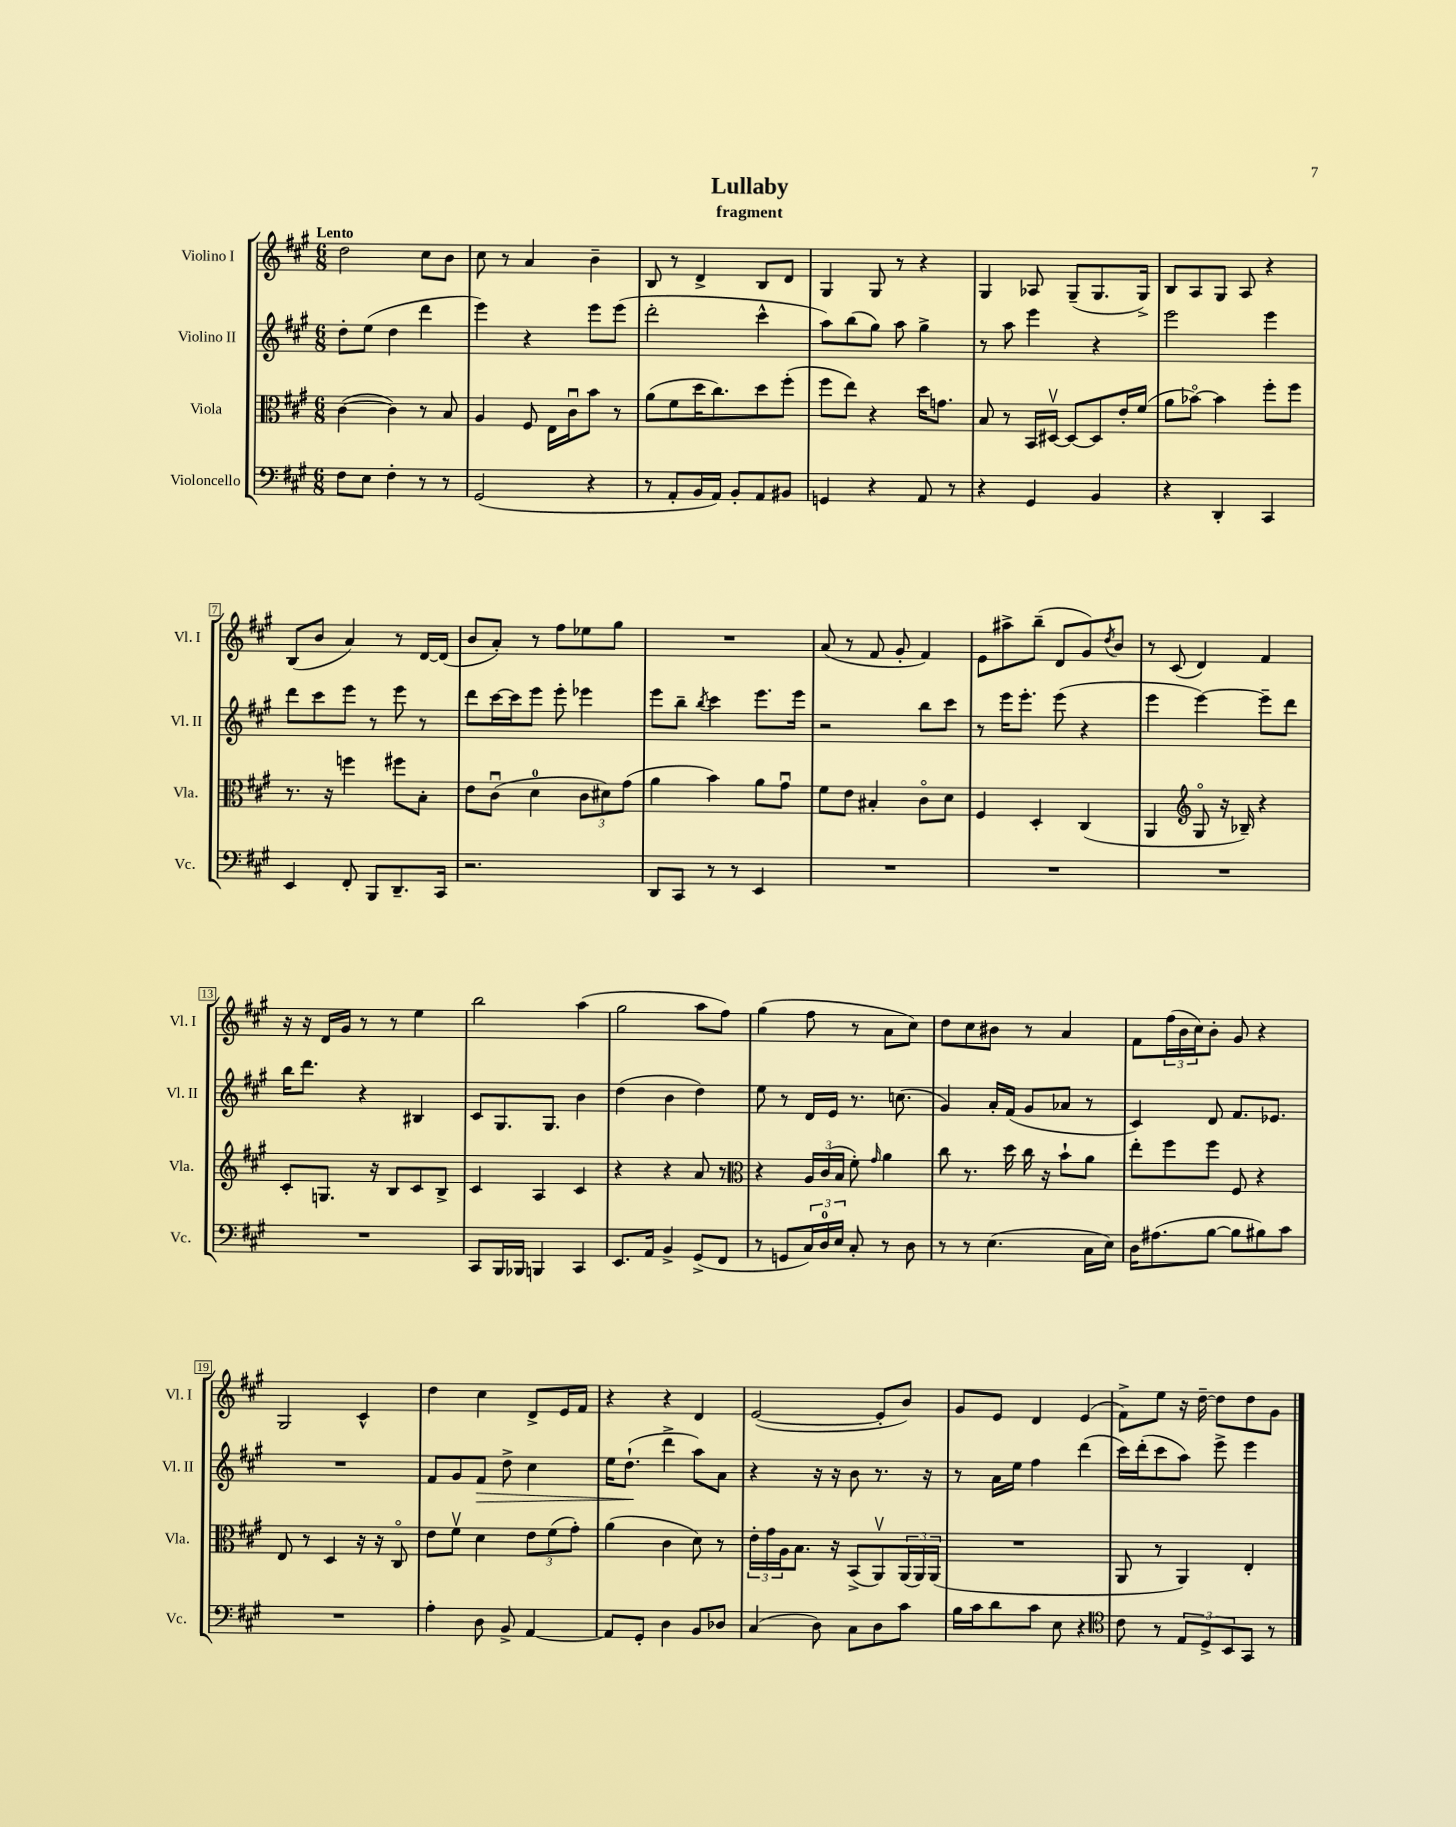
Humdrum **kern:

**kern	**kern	**kern	**dynam	**kern
*part4	*part3	*part2	*part2	*part1
*staff4	*staff3	*staff2	*staff2	*staff1
*I"Violoncello	*I"Viola	*I"Violino II	*	*I"Violino I
*I'Vc.	*I'Vla.	*I'Vl. II	*	*I'Vl. I
*clefF4	*clefC3	*clefG2	*	*clefG2
*k[f#c#g#]	*k[f#c#g#]	*k[f#c#g#]	*	*k[f#c#g#]
*M6/8	*M6/8	*M6/8	*	*M6/8
=1	=1	=1	=1	=1
!	!	!	!	!LO:TX:a:B:t=Lento
8F#\L	([4c#\	8dd'\L	.	2dd\
8E\J	.	(8ee\J	.	.
4F#'\	4c#\])	4dd\	.	.
8r	8r	4ddd\	.	8cc#\L
8r	8B/	.	.	8b\J
=2	=2	=2	=2	=2
(2GG#/	4A/	4eee\)	.	8cc#\
.	.	.	.	8r
.	8F#/	4r	.	4a/
.	16E\LL	.	.	.
.	16c#u\J	.	.	.
4r	8b\J	8eee\L	.	4b~\
.	8r	(8eee\J	.	.
=3	=3	=3	=3	=3
8r	(8a\L	2ddd'\	.	8B/
8AA'/L	8f#\	.	.	8r
16BB/L	16dd\K	.	.	4d^/
16AA/JJ)	8.cc#\)	.	.	.
8BB'/L	.	.	.	.
8AA/	8dd\	4ccc#^^\	.	8B/L
8BB#X/J	(8ff#'\J	.	.	8d/J
=4	=4	=4	=4	=4
4GGn/	8ff#\L	8aa\L)	.	4G#/
.	8ee\J)	(8bb\	.	.
4r	4r	8gg#\J)	.	8G#/
.	.	8aa\	.	8r
8AA/	16dd\KL	4gg#^\	.	4r
.	8.gn\J	.	.	.
8r	.	.	.	.
=5	=5	=5	=5	=5
4r	8B/	8r	.	4G#/
.	8r	8aa\	.	.
4GG#/	16BB/LL	4eee\	.	8A-X/
.	[16D#Xv/JJ	.	.	.
.	8D#/L_	.	.	(8G#~/L
4BB/	8D#/]	4r	.	8.G#/
.	16e'/L	.	.	.
.	(16f#/JJ	.	.	16G#^/Jk)
=6	=6	=6	=6	=6
4r	8a\L	2eee\	.	8B/L
.	[8b-X\J)	.	.	8A/
4DD'/	4b-\]	.	.	8G#/J
.	.	.	.	8A/
4CC#/	8ff#'\L	4eee\	.	4r
.	8ff#\J	.	.	.
!!LO:LB:g=z
=7	=7	=7	=7	=7
4EE/	8.r	8ddd\L	.	(8B/L
.	.	8ccc#\	.	8b/J
.	16r	.	.	.
8FF#'/	4ffn\	8eee\J	.	4a/)
8BBB/L	.	8r	.	.
8.DD~/	8ff#X\L	8eee\	.	8r
.	8B'\J	8r	.	[16d/LL
16CC#/Jk	.	.	.	(16d/JJ]
=8	=8	=8	=8	=8
2.r	8e\L	8ddd\L	.	8b/L
.	(8c#u\J	[16ccc#\L	.	8a'/J)
.	.	16ccc#\J]	.	.
.	4d\	8eee\J	.	8r
.	.	8eee'\	.	8ff#\L
.	12c#\L	4eee-X\	.	8ee-X\
.	12d#X\)	.	.	.
.	.	.	.	8gg#\J
.	(12g#\J	.	.	.
=9	=9	=9	=9	=9
8DD/L	4a\	8eee\L	.	2.r
8CC#/J	.	8bb~\J	.	.
.	.	8qbb/	.	.
8r	4b\)	4ccc#\	.	.
8r	.	.	.	.
4EE/	8a\L	8.eee\L	.	.
.	8g#u\J	.	.	.
.	.	16eee\Jk	.	.
=10	=10	=10	=10	=10
2.r	8f#\L	2r	.	(8a/
.	8e\J	.	.	8r
.	4B#X'/	.	.	8f#/
.	.	.	.	8g#'/
.	8c#\L	8bb\L	.	4f#/)
.	8d\J	8ccc#\J	.	.
=11	=11	=11	=11	=11
2.r	4F#/	8r	.	8e\L
.	.	16eee\KL	.	8aa#X^\
.	.	8.eee'\J	.	.
.	4D'/	.	.	(8bb~\J
.	.	(8eee\	.	8d/L
.	(4C#/	4r	.	8g#/)
.	.	.	.	8qdd/
.	.	.	.	8b/J
=12	=12	=12	=12	=12
2.r	4AA/	4eee\	.	8r
.	.	.	.	(8c#/
*	*clefG2	*	*	*
.	8G#/	[4eee\)	.	4d/)
.	16r	.	.	.
.	16B-X~/)	.	.	.
.	4r	8eee~\L]	.	4f#/
.	.	8ddd\J	.	.
!!LO:LB:g=z
=13	=13	=13	=13	=13
2.r	8c#'/L	16bb\KL	.	16r
.	.	8.ddd\J	.	16r
.	8.Gn/J	.	.	16d/LL
.	.	.	.	16g#/JJ
.	.	4r	.	8r
.	16r	.	.	.
.	8B/L	.	.	8r
.	8c#/	4B#X/	.	4ee\
.	8B^/J	.	.	.
=14	=14	=14	=14	=14
8CC#/L	4c#/	8c#/L	.	2bb\
16BBB/L	.	8.G#/	.	.
16BBB-X/JJ	.	.	.	.
4BBBn/	4A/	.	.	.
.	.	8.G#/J	.	.
4CC#/	4c#/	4b\	.	(4aa\
=15	=15	=15	=15	=15
8.EE/L	4r	(4dd\	.	2gg#\
16AA/Jk	.	.	.	.
4BB^/	4r	4b\	.	.
(8GG#^/L	8a/	4dd\)	.	8aa\L
8FF#/J	8r	.	.	8ff#\J)
=16	=16	=16	=16	=16
*	*clefC3	*	*	*
8r	4r	8ee\	.	(4gg#\
8GGn/L	.	8r	.	.
24C#/L)	24A/LL	16d/LL	.	8ff#\
24D/	(24c#/	.	.	.
.	.	16e/JJ	.	.
24E/JJ	24B/JJ	.	.	.
8C#'/	8f#'\)	8.r	.	8r
.	16qqg#/	.	.	.
8r	4a\	.	.	8a\L
.	.	(8.ccn\	.	.
8D\	.	.	.	8cc#\J)
=17	=17	=17	=17	=17
8r	8cc#\	4g#/)	.	8dd\L
8r	8.r	.	.	8cc#\
(4.E\	.	16a'/LL	.	8b#X\J
.	16dd\	(16f#/JJ	.	.
.	16cc#\	8g#/L	.	8r
.	16r	.	.	.
.	8b`\L	8a-X/J	.	4a/
16C#\LL	8a\J	8r	.	.
16E\JJ)	.	.	.	.
=18	=18	=18	=18	=18
16D\KL	8ee'\L	4c#/)	.	8f#\L
(8.A#X\	.	.	.	.
.	8ff#\	.	.	(24ff#\L
.	.	.	.	24b\
.	.	.	.	24cc#\J)
[8B\J	8ff#\J	8d/	.	8b'\J
8B\L]	8F#/	8.f#/L	.	8g#/
8B#X\)	4r	.	.	4r
.	.	8.e-X/J	.	.
8c#\J	.	.	.	.
!!LO:LB:g=z
=19	=19	=19	=19	=19
2.r	8E/	2.r	.	2G#/
.	8r	.	.	.
.	4D/	.	.	.
.	16r	.	.	4c#^^/
.	16r	.	.	.
.	8C#/	.	.	.
=20	=20	=20	=20	=20
4A'\	8e\L	8f#/L	.	4dd\
.	8f#v\J	8g#/	.	.
!	!	!	!LO:HP:b	!
8D\	4d\	8f#/J	>	4cc#\
8BB^/	.	8dd^\	.	.
[4AA/	12e\L	4cc#\	.	8d^/L
.	(12f#\	.	.	.
.	.	.	.	16e/L
.	12g#'\J)	.	.	.
.	.	.	.	16f#/JJ
=21	=21	=21	=21	=21
8AA/L]	(4a\	16ee\KL	.	4r
.	.	(8.dd`\J	.	.
8GG#'/J	.	.	.	.
4D\	4c#\	4ddd^\	]	4r
8BB/L	8d\)	8aa\L)	.	4d/
8D-X/J	8r	8a\J	.	.
=22	=22	=22	=22	=22
(4C#/	24e'\LL	4r	.	([2e/
.	24g#\	.	.	.
.	24A\J	.	.	.
.	8.B\J	.	.	.
8D\)	.	16r	.	.
.	16r	16r	.	.
8C#\L	(8BB^/L	8b\	.	.
8D\	8AAv/)	8.r	.	8e'/L]
8c#\J	(24AA/L	.	.	8b/J)
.	24AA/)	.	.	.
.	.	16r	.	.
.	(24AA/JJ	.	.	.
=23	=23	=23	=23	=23
16B\LL	2.r	8r	.	8g#/L
16c#\J	.	.	.	.
8d\	.	16a\LL	.	8e/J
.	.	16ee\JJ	.	.
8c#\J	.	4ff#\	.	4d/
8E\	.	.	.	.
4r	.	(4ddd\	.	(4e/
=24	=24	=24	=24	=24
*clefC4	*	*	*	*
8c#\	8AA/	16ccc#\LL)	.	8f#^\L)
.	.	(16ddd'\J	.	.
8r	8r	8ccc#\	.	8ee\J
12E/L	4AA/)	8aa\J)	.	16r
.	.	.	.	[16dd~\
12D^/	.	.	.	.
.	.	8eee^\	.	8dd\L]
12BB/	.	.	.	.
8GG#/J	4E'/	4eee\	.	8dd\
8r	.	.	.	8g#\J
==	==	==	==	==
*-	*-	*-	*-	*-
